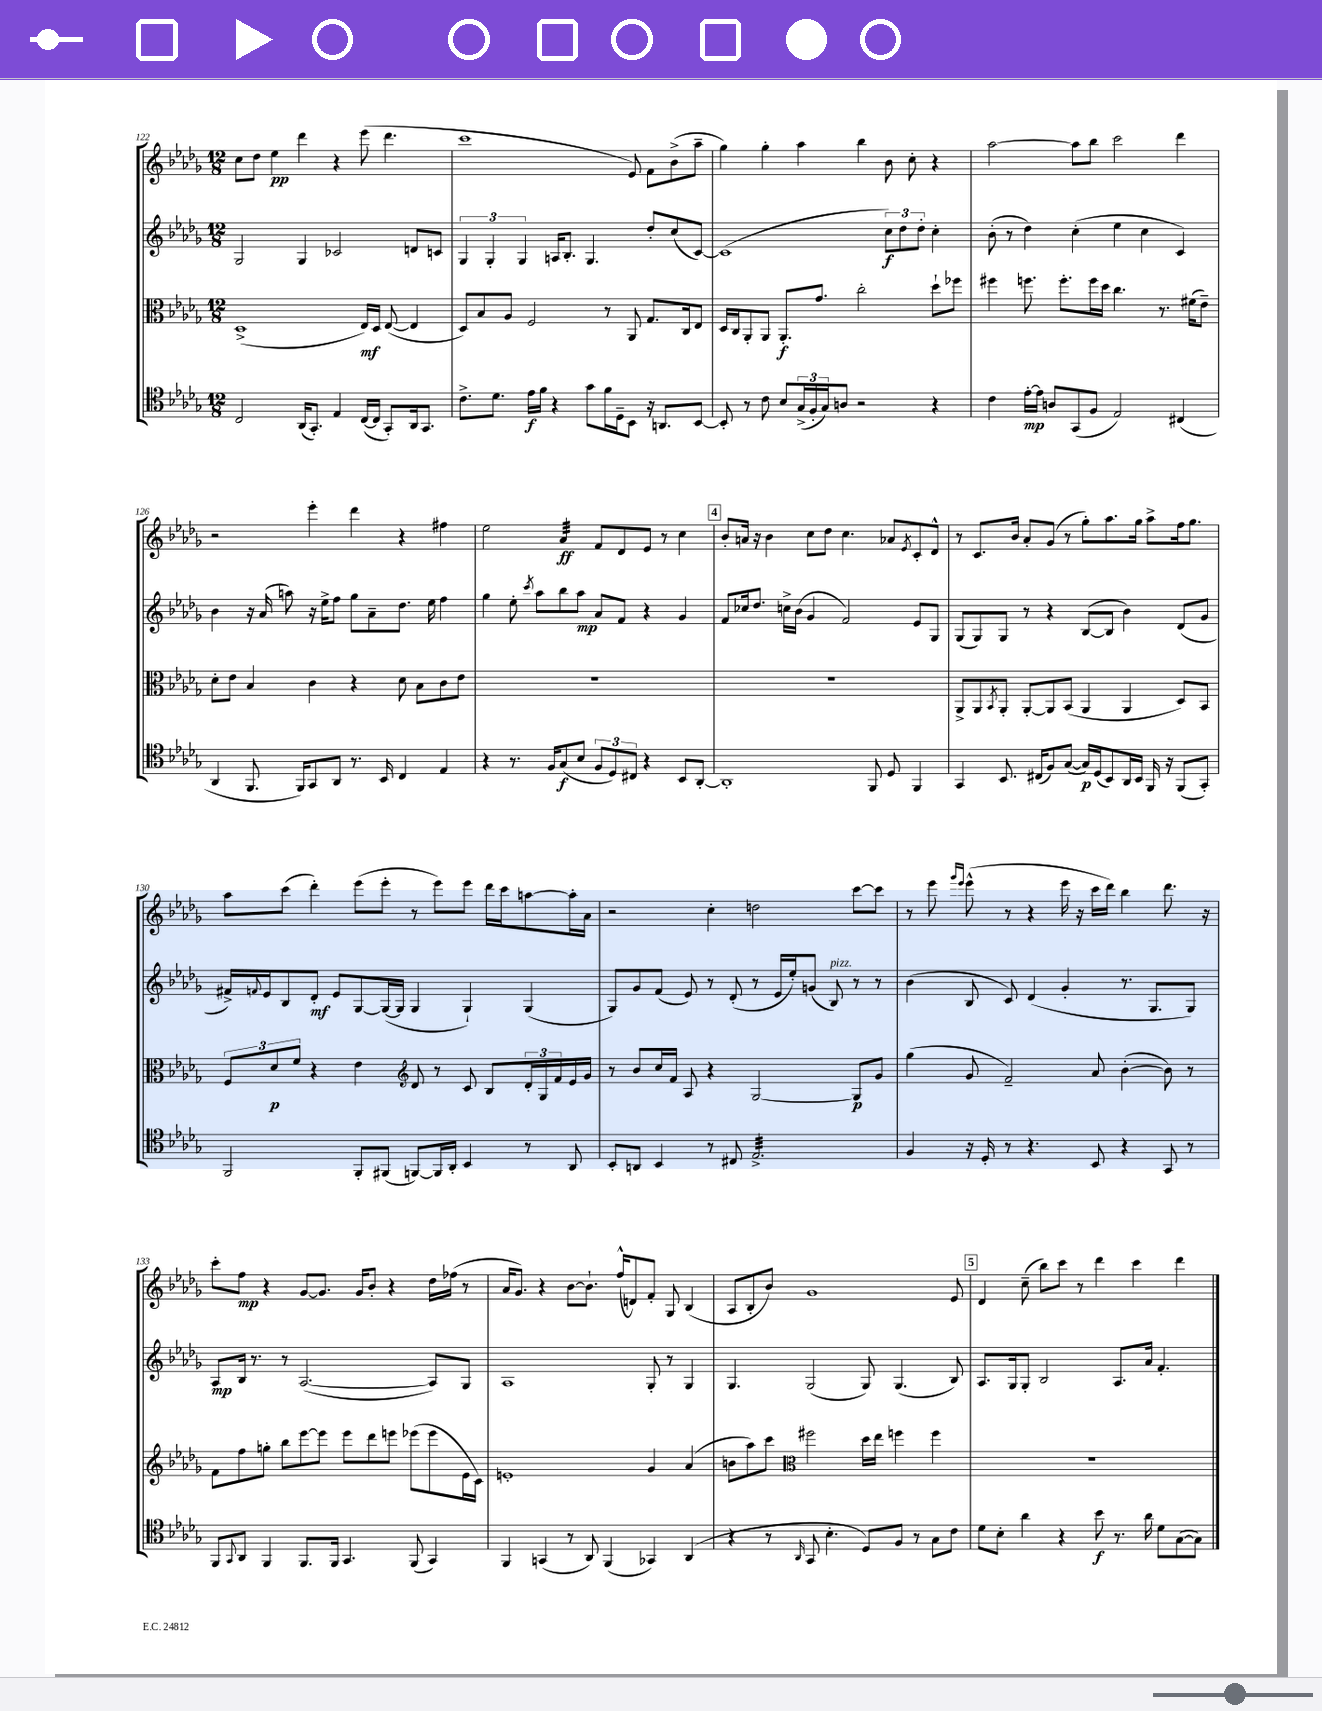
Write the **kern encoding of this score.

**kern	**kern	**kern	**kern
*staff4	*staff3	*staff2	*staff1
*clefC4	*clefC3	*clefG2	*clefG2
*k[b-e-a-d-g-]	*k[b-e-a-d-g-]	*k[b-e-a-d-g-]	*k[b-e-a-d-g-]
*M12/8	*M12/8	*M12/8	*M12/8
2C/	(1D-^	2G-/	8cc\L
.	.	.	8dd-\J
.	.	.	4ee-\
(16AA-/LK	.	4G-/	4ddd-\
8.GG-'/J)	.	.	.
4E-/	.	2c-/	4r
([16C/LL	16E-/LL)	.	(8eee-\
16C/]JJ	16D-/JJ	.	.
8GG-'/L)	([8E-/	.	4.ddd-\
16AA-/k	4E-/]	8d/L	.
8.GG-/J	.	.	.
.	.	8c/J	.
=	=	=	=
8.c^\L	8D-/L)	6G-/	1ccc
.	8B-/	.	.
.	.	6G-'/	.
8.d-\J	.	.	.
.	8A-/J	.	.
.	.	6G-/	.
16e-\LL	2F/	.	.
16f\JJ	.	.	.
4r	.	16A/LK	.
.	.	8.B-'/J	.
8g-\L	.	4.G-/	.
16f\L	8r	.	.
16D-~\J	.	.	.
8BB-\J	8AA-/	.	8e-/)
16r	8.G-/L	8dd-'/L	8f\L
8.AA/L	.	.	.
.	.	(8cc/	(8b-^\
.	16C/k	.	.
[8BB-/J	8E-/J	[8c/J)	8aa-~\J
=	=	=	=
8BB-'/]	16D-/LL	(1c]	4gg-\)
.	16C/J	.	.
8r	8AA-'/	.	.
8c\	8AA-/J	.	4gg-'\
8B-/L	8.AA-'/L	.	.
(24G-^/L	.	.	4aa-\
24F'/	.	.	.
.	8.g-/J	.	.
24G-/J)	.	.	.
8A/J	.	.	.
2r	2cc'\	.	4bb-\
.	.	12cc\L)	8b-\
.	.	12dd-\	.
.	.	.	8cc'\
.	.	12dd-'\J	.
4r	8dd-`\L	4cc'\	4r
.	8ff-\J	.	.
=	=	=	=
4c\	4ff#\	(8b-'\	[2aa-\
.	.	8r	.
[16e-'\LL	8.ff\	4dd-\)	.
16e-\]JJ	.	.	.
8A/L	.	.	.
.	8.ff'\L	.	.
(8GG-/	.	(4cc'\	8aa-\]L
8F/J	16ff\L	.	8bb-\J
.	16dd-\JJ	.	.
2E-/)	4.cc\	4ee-\	2ccc\
.	.	4cc\	.
.	8.r	.	.
(4C#/	.	4c/)	4ddd-\
.	(16f#\LK	.	.
.	8e-~\J)	.	.
=	=	=	=
4AA-/	8d-'\L	4b-\	2r
.	8e-\J	.	.
8.FF/	4B-/	16r	.
.	.	(16a-/	.
.	.	8aa\)	.
16FF/LK)	.	.	.
8GG-/	4c\	16r	4eee-'\
.	.	16ee-^\LK	.
8AA-/J	.	8ff\J	.
8.r	4r	8gg-\L	4ddd-\
.	.	8a-~\	.
16BB-/	.	.	.
4C/	8d-\	8.dd-\J	4r
.	8B-\L	.	.
.	.	16ee-\	.
4E-/	8c\	4ff\	4ff#\
.	8e-\J	.	.
=	=	=	=
4r	1.r	4gg-\	2ee-\
8.r	.	8ee-'\	.
.	.	8qccc/	.
.	.	8aa-\L	.
16F/LK	.	.	.
(8G-/	.	8bb-\	4a-/
8B-/J	.	8aa-\J	.
12F/L	.	8a-/L	8f/L
12D-/)	.	.	.
.	.	8f/J	8d-/
12C#/J	.	.	.
4r	.	4r	8e-/J
.	.	.	8r
8BB-/L	.	4g-/	4cc\
[8AA-'/J	.	.	.
=	=	=	=
1AA-']	1.r	8f/L	8b-'/L
.	.	16cc-/k	16a/Jk
.	.	8.dd-/J	16r
.	.	.	4b-\
.	.	16cc^\LL	.
.	.	(16b-\JJ	.
.	.	4g-/	8cc\L
.	.	.	8dd-\J
.	.	2f/)	4.cc\
8FF/	.	.	.
8D-/	.	.	8a-/L
.	.	.	8qe-/
4FF/	.	8e-/L	8c'/
.	.	8G-/J	8d-^^/J
=	=	=	=
4GG-/	8AA-^/L	(8G-/L	8r
.	8AA-/	8G-/)	8.c/L
.	8qBB-/	.	.
8.BB-/	8AA-'/J	8G-/J	.
.	.	.	16b-/Jk
.	[8AA-'/L	8r	8a-'/L
(16C#/LK	.	.	.
8F/)	8AA-/]	4r	(8g-/J
([8G-/J	(8BB-/J	.	8r
16G-/]LL)	4AA-/	([8B-/L	8gg-'\L)
(16D-/J	.	.	.
8BB-/)	.	8B-/]J	8.aa-\
16AA-/L	4AA-/	4b-\)	.
16BB-/JJ	.	.	16gg-\Jk
16FF/	.	.	8aa-^\L
16r	.	.	.
(8FF/L	8D-/L)	(8d-/L	16ff\k
.	.	.	8.gg-\J
8GG-'/J)	8BB-/J	8g-/J	.
=	=	=	=
2FF/	12F/L	16f#^/LL)	8aa-\L
.	.	8qqf/	.
.	.	16e-/J	.
.	12d-/	.	.
.	.	8B-/	(8ccc\J
.	12f/J	.	.
.	4r	8d-'/J	4ddd-'\)
.	.	8e-/L	.
8FF'/L	4e-\	[8G-/	(8eee-\L
(8FF#/J	.	(16G-/_L	8eee-'\J
.	.	16G-/]JJ	.
*	*clefG2	*	*
[8FF/L)	8d-/	4G-/	8r
16FF/]L	8r	.	8eee-\L)
16AA-'/JJ	.	.	.
4BB-/	8c/	4G-`/)	8eee-\J
.	8B-/L	.	16ddd-\LL
.	.	.	16ccc\J
8r	24d-'/L	(4G-/	[8aa\
.	24G-/	.	.
.	24f/	.	.
8AA-/	16e-/	.	16aa'\]L
.	16g-/JJ	.	16a-\JJ
=	=	=	=
8BB-'/L	8r	8G-/L)	2r
8AA/J	8b-/L	8g-/	.
4BB-/	16cc/L	(8f/J	.
.	16f/JJ	.	.
.	8A-/	8e-/)	.
8r	4r	8r	4cc'\
8C#/	.	(8d-'/	.
2.E-^/	[2G-/	8r	2dd\
.	.	16e-/LL	.
.	.	16ee-'/J)	.
.	.	(8g/J	.
.	.	8B-/)	.
.	8G-/]L	8r	[8ccc\L
.	8g-/J	8r	8ccc\]J
=	=	=	=
4F/	(4gg-\	(4b-\	8r
.	.	.	8eee-\
.	.	.	16qqggg-/LL
.	.	.	16qqeee-/JJ
16r	8g-/	8B-/	(8eee-^^\
16D-'/	.	.	.
8r	2f~/)	8c/)	8r
4.r	.	(4d-/	4r
.	.	4g-'/	16eee-\
.	.	.	16r
8BB-/	8a-/	.	16ccc\LL
.	.	.	16ddd-\JJ)
4r	([4b-'\	8.r	4bb-\
.	.	8.G-/L	.
8GG-/	8b-\])	.	8.ddd-\
8r	8r	8G-/J)	.
.	.	.	16r
=	=	=	=
8FF/L	8f\L	8A-/L	8ccc'\L
8qqGG-/	.	.	.
8AA-/J	8ff\	16B-/Jk	8ff\J
.	.	8.r	.
4FF/	8gg'\J	.	4r
.	8bb-\L	8r	.
8.FF/L	[8eee-\	([2.A-/	[8g-/L
.	8eee-\]J	.	8.g-/]J
16FF/Jk	.	.	.
4.GG-/	8eee-\L	.	.
.	.	.	16g-/LK
.	8ddd-\	.	8b-'/J
.	8eee\J	.	4r
(8FF/	(8eee-\L	.	.
4GG-/)	8eee-\	8A-/]L)	16dd-\LL
.	.	.	(16ff-\JJ
.	16e-\L	8G-/J	8r
.	16c\JJ)	.	.
=	=	=	=
4FF/	1e'	1A-	16a-/LK
.	.	.	8.g-/J)
(4GG/	.	.	4r
8r	.	.	[8b-\L
8AA-/)	.	.	8.b-`\]J
(4FF/	.	.	.
.	.	.	(16ff^^/LK
.	.	.	8d/)
4GG-/)	4g-/	8G-'/	8f'/J
.	.	8r	8G-/
(4AA-/	(4a-/	4G-/	(4B-/
=	=	=	=
4r	8b\L	4.G-/	8A-/L
.	8aa-\)	.	8B-'/
8r	8ccc\J	.	8b-/J)
*	*clefC3	*	*
16qqAA-/	.	.	.
8GG-/	2ff#\	(2G-/	1g-
4.B-'\	.	.	.
8D-/L)	16dd-\LL	8G-/)	.
.	16ee-\JJ	.	.
8F/J	4ff\	(4.G-/	.
8r	.	.	.
8G-\L	4ff\	.	.
8c\J	.	8B-/)	8e-/
=	=	=	=
8d-\L	1.r	8.A-/L	4d-/
8B-'\J	.	.	.
.	.	16G-/k	.
4a-\	.	8G-'/J	(8cc~\
.	.	2B-/	8bb-\L)
4r	.	.	8ccc\J
.	.	.	8r
8b-\	.	.	4ddd-\
8.r	.	8.A-/L	.
.	.	.	4ccc\
16a-\	.	16a-/Jk	.
8d-\L	.	4.f'/	.
([8G-\	.	.	4ddd-\
8G-\]J)	.	.	.
==	==	==	==
*-	*-	*-	*-
